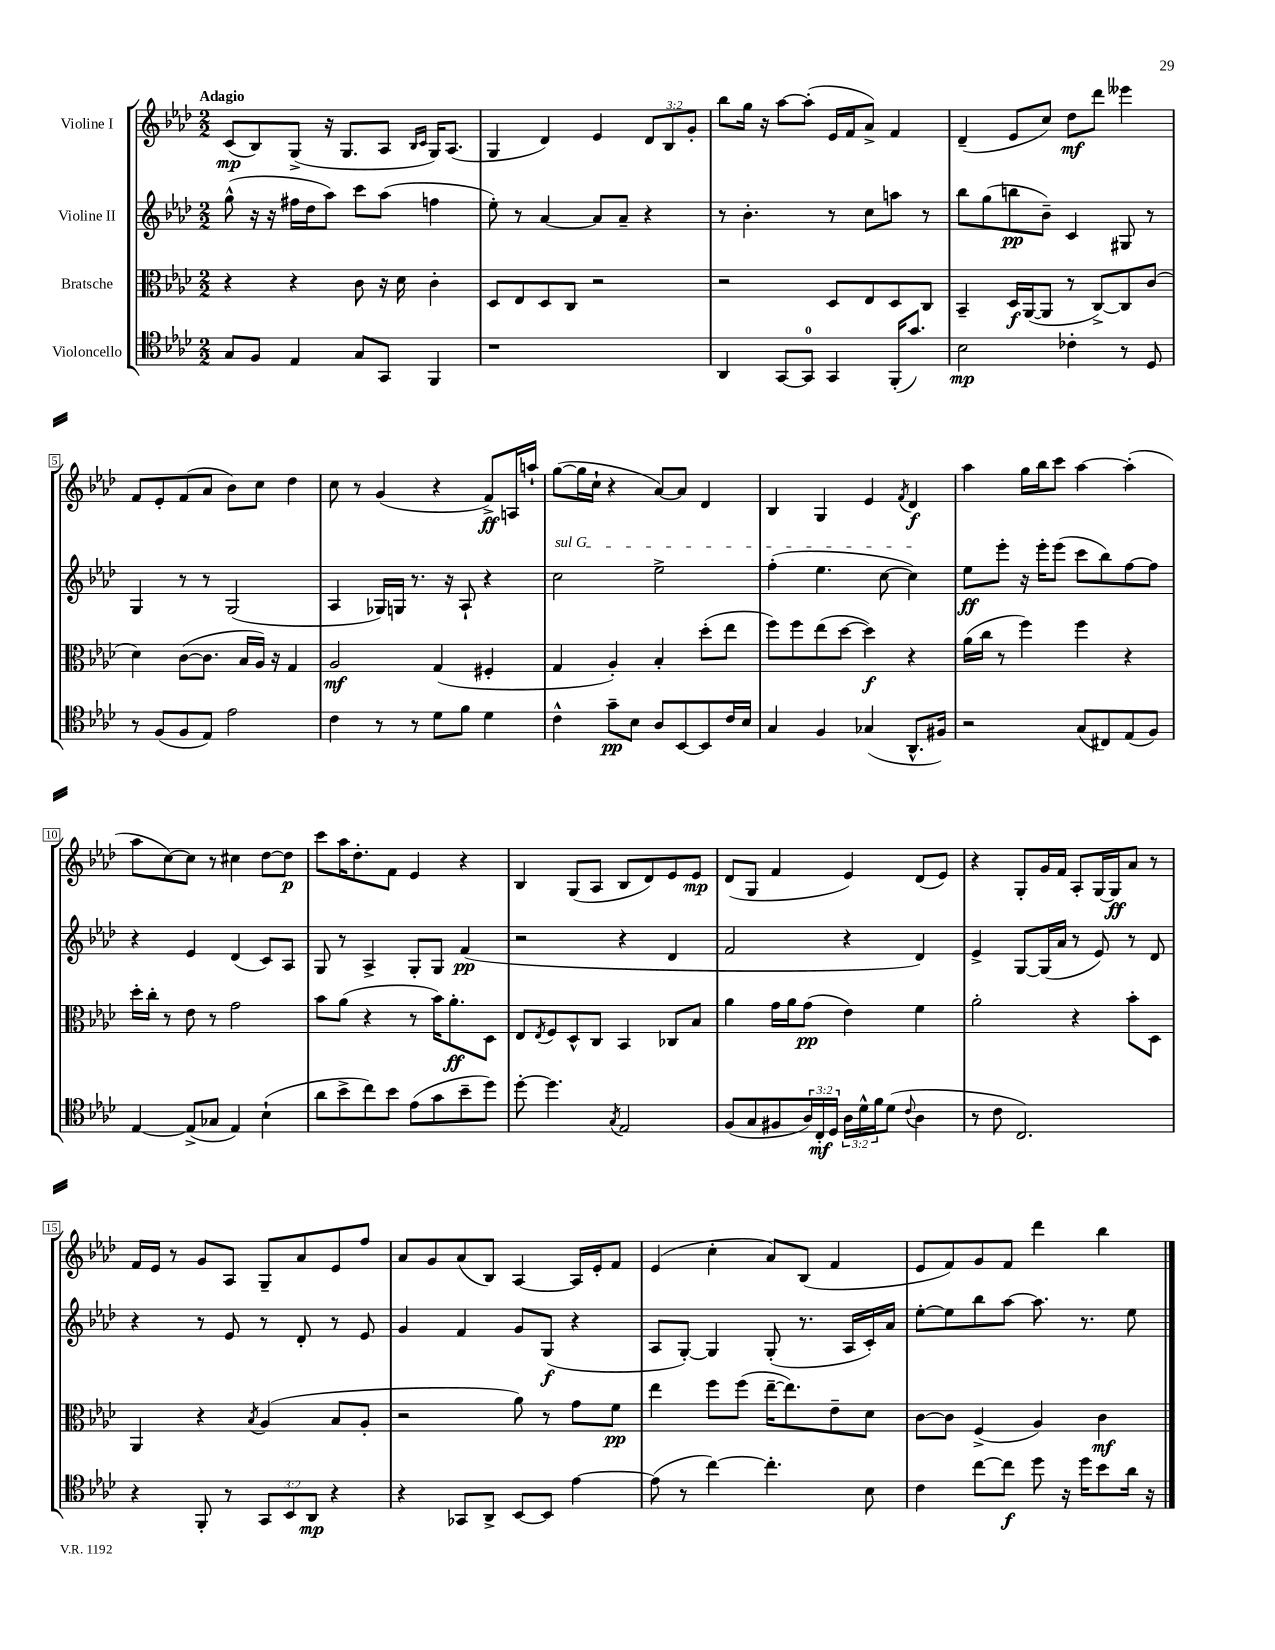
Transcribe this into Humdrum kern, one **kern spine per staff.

**kern	**dynam	**kern	**dynam	**kern	**dynam	**kern	**dynam
*part4	*part4	*part3	*part3	*part2	*part2	*part1	*part1
*staff4	*staff4	*staff3	*staff3	*staff2	*staff2	*staff1	*staff1
*I"Violoncello	*	*I"Bratsche	*	*I"Violine II	*	*I"Violine I	*
*clefC4	*	*clefC3	*	*clefG2	*	*clefG2	*
*k[b-e-a-d-]	*	*k[b-e-a-d-]	*	*k[b-e-a-d-]	*	*k[b-e-a-d-]	*
*M2/2	*	*M2/2	*	*M2/2	*	*M2/2	*
=1	=1	=1	=1	=1	=1	=1	=1
!	!	!	!	!	!	!LO:TX:a:B:t=Adagio	!
8G/L	.	4r	.	(8gg^^\	.	(8c/L	mp
8F/J	.	.	.	16r	.	8B-/)	.
.	.	.	.	16r	.	.	.
4E-/	.	4r	.	16ff#X\LL	.	(8G^/J	.
.	.	.	.	16dd-\J	.	.	.
.	.	.	.	8aa-\J)	.	16r	.
.	.	.	.	.	.	8.G/L	.
8G/L	.	8c\	.	8ccc\L	.	.	.
8GG/J	.	16r	.	(8aa-\J	.	8A-/J	.
.	.	16d-\	.	.	.	.	.
.	.	.	.	.	.	16qqB-/LL	.
.	.	.	.	.	.	16qqc/JJ	.
4FF/	.	4c'\	.	4ffn\	.	16G/KL)	.
.	.	.	.	.	.	(8.A-/J	.
=2	=2	=2	=2	=2	=2	=2	=2
1r	.	8D-/L	.	8ee-'\)	.	4G/	.
.	.	8E-/	.	8r	.	.	.
.	.	8D-/	.	[4a-/	.	4d-/)	.
.	.	8C/J	.	.	.	.	.
.	.	2r	.	8a-/L]	.	4e-/	.
.	.	.	.	8a-~/J	.	.	.
.	.	.	.	4r	.	12d-/L	.
.	.	.	.	.	.	12B-/	.
.	.	.	.	.	.	12g'/J	.
=3	=3	=3	=3	=3	=3	=3	=3
4AA-/	.	2r	.	8r	.	8bb-\L	.
.	.	.	.	4.b-'\	.	16gg\Jk	.
.	.	.	.	.	.	16r	.
[8GG/L	.	.	.	.	.	[8aa-\L	.
8GG/J]	.	.	.	.	.	(8aa-'\J]	.
4GG/	.	8D-/L	.	8r	.	16e-/LL	.
.	.	.	.	.	.	16f/J	.
.	.	8E-/	.	8cc\L	.	8a-^/J)	.
(16FF'/KL	.	8D-/	.	8aan\J	.	4f/	.
8.g/J)	.	.	.	.	.	.	.
.	.	8C/J	.	8r	.	.	.
=4	=4	=4	=4	=4	=4	=4	=4
2B-\	mp	4BB-~/	.	8bb-\L	.	(4d-~/	.
.	.	.	.	(8gg\	.	.	.
.	.	16D-/LL	f	8bbn\	pp	8e-/L	.
.	.	([16AA-/J	.	.	.	.	.
.	.	8AA-/J]	.	8b-~\J)	.	8cc/J)	.
4c-X'\	.	8r	.	4c/	.	8dd-\L	mf
.	.	[8C^/L)	.	.	.	8ddd-\J	.
8r	.	8C/]	.	8G#X/	.	4eee--X\	.
8D-/	.	(8c/J	.	8r	.	.	.
!!LO:LB:g=z
=5	=5	=5	=5	=5	=5	=5	=5
8r	.	4d-\)	.	4G/	.	8f/L	.
(8F/L	.	.	.	.	.	8e-'/	.
8F/	.	([8c\L	.	8r	.	(8f/	.
8E-/J)	.	8.c\J]	.	8r	.	8a-/J	.
2e-\	.	.	.	(2G/	.	8b-\L)	.
.	.	16B-/LL	.	.	.	.	.
.	.	16A-/JJ)	.	.	.	8cc\J	.
.	.	16r	.	.	.	.	.
.	.	4G/	.	.	.	4dd-\	.
=6	=6	=6	=6	=6	=6	=6	=6
4c\	.	2A-/	mf	4A-/	.	8cc\	.
.	.	.	.	.	.	8r	.
8r	.	.	.	16G-X/LL)	.	(4g/	.
.	.	.	.	16Gn/JJ	.	.	.
8r	.	.	.	8.r	.	.	.
8d-\L	.	(4G/	.	.	.	4r	.
.	.	.	.	16r	.	.	.
8f\J	.	.	.	8A-`/	.	.	.
4d-\	.	4F#X'/	.	4r	.	8f^/L)	ff
.	.	.	.	.	.	16An/L	.
.	.	.	.	.	.	16aan`/JJ	.
=7	=7	=7	=7	=7	=7	=7	=7
!	!	!	!	!LO:TX:a:i:t=sul G	!	!	!
4c^^\	.	4G/	.	2cc\	.	([8gg\L	.
.	.	.	.	.	.	16gg\L]	.
.	.	.	.	.	.	16cc`\JJ	.
8g~\L	pp	4A-'/)	.	.	.	4r	.
8B-\J	.	.	.	.	.	.	.
8A-/L	.	4B-'/	.	2ee-^\	.	[8a-/L)	.
[8BB-/	.	.	.	.	.	8a-/J]	.
8BB-/]	.	(8dd-'\L	.	.	.	4d-/	.
16c/L	.	8ee-\J	.	.	.	.	.
16B-/JJ	.	.	.	.	.	.	.
=8	=8	=8	=8	=8	=8	=8	=8
4G/	.	8ff\L)	.	(4ff'\	.	4B-/	.
.	.	8ff\	.	.	.	.	.
4F/	.	(8ee-\	.	4.ee-\	.	4G/	.
.	.	[8dd-\J	.	.	.	.	.
(4G-X/	.	4dd-\])	f	.	.	4e-/	.
.	.	.	.	[8cc\	.	.	.
.	.	.	.	.	.	8qf/	.
8.AA-^^/L	.	4r	.	4cc\])	.	4d-/	f
16F#X/Jk)	.	.	.	.	.	.	.
=9	=9	=9	=9	=9	=9	=9	=9
2r	.	(16a-\LL	.	8ee-\L	ff	4aa-\	.
.	.	16cc\JJ	.	.	.	.	.
.	.	8r	.	8eee-'\J	.	.	.
.	.	4ff\)	.	16r	.	16gg\LL	.
.	.	.	.	16eee-'\KL	.	16bb-\J	.
.	.	.	.	(8eee-\J	.	8ccc\J	.
(8G/L	.	4ff\	.	8ccc\L	.	[4aa-\	.
8C#X/)	.	.	.	8bb-\)	.	.	.
(8E-/	.	4r	.	[8ff\	.	(4aa-'\]	.
8F/J)	.	.	.	8ff\J]	.	.	.
!!LO:LB:g=z
=10	=10	=10	=10	=10	=10	=10	=10
[4E-/	.	16dd-'\LL	.	4r	.	8aa-\L	.
.	.	16cc'\JJ	.	.	.	.	.
.	.	8r	.	.	.	[8cc\)	.
(8E-^/L]	.	8e-\	.	4e-/	.	8cc\J]	.
8G-X/J	.	8r	.	.	.	8r	.
4E-/)	.	2g\	.	(4d-/	.	4cc#X\	.
(4B-`\	.	.	.	8c/L)	.	[8dd-\L	.
.	.	.	.	8A-/J	.	8dd-\J]	p
=11	=11	=11	=11	=11	=11	=11	=11
8a-\L	.	8b-\L	.	8G/	.	8ccc\L	.
8b-^\	.	(8a-\J	.	8r	.	16aa-\K	.
.	.	.	.	.	.	8.dd-'\	.
8cc\)	.	4r	.	4A-^/	.	.	.
8b-\J	.	.	.	.	.	8f\J	.
(8e-\L	.	8r	.	8G'/L	.	4e-/	.
8g\	.	16b-\KL)	.	8G/J	.	.	.
.	.	8.a-'\	ff	.	.	.	.
8b-~\	.	.	.	(4f/	pp	4r	.
8dd-\J)	.	8D-\J	.	.	.	.	.
=12	=12	=12	=12	=12	=12	=12	=12
[8dd-'\	.	8E-/L	.	2r	.	4B-/	.
.	.	8qE-/	.	.	.	.	.
4.dd-\]	.	8F/	.	.	.	.	.
.	.	8D-^^/	.	.	.	(8G/L	.
.	.	8C/J	.	.	.	8A-/J	.
8qG/	.	.	.	.	.	.	.
2E-/	.	4BB-/	.	4r	.	8B-/L	.
.	.	.	.	.	.	8d-/)	.
.	.	8C-X/L	.	4d-/	.	8e-/	.
.	.	8B-/J	.	.	.	8e-/J	mp
=13	=13	=13	=13	=13	=13	=13	=13
(8F/L	.	4a-\	.	2f/	.	(8d-/L	.
8G/	.	.	.	.	.	8G/J	.
8F#X/	.	16g\LL	.	.	.	4f/	.
.	.	16a-\J	.	.	.	.	.
24A-/L)	.	(8g\J	pp	.	.	.	.
24C'/	mf	.	.	.	.	.	.
24D-/JJ	.	.	.	.	.	.	.
24A-\LL	.	4e-\)	.	4r	.	4e-/)	.
24d-^^\	.	.	.	.	.	.	.
24f\J	.	.	.	.	.	.	.
(8d-\J	.	.	.	.	.	.	.
8qqc/	.	.	.	.	.	.	.
4A-\	.	4f\	.	4d-/)	.	(8d-/L	.
.	.	.	.	.	.	8e-/J)	.
=14	=14	=14	=14	=14	=14	=14	=14
8r	.	2a-'\	.	4e-^/	.	4r	.
8c\	.	.	.	.	.	.	.
2.C/)	.	.	.	[8G/L	.	8G'/L	.
.	.	.	.	(16G/L]	.	16g/L	.
.	.	.	.	16a-/JJ	.	16f/JJ	.
.	.	4r	.	8r	.	8A-'/L	.
.	.	.	.	8e-/)	.	[16G/L	.
.	.	.	.	.	.	16G/J]	ff
.	.	8b-'\L	.	8r	.	8a-/J	.
.	.	8D-\J	.	8d-/	.	8r	.
!!LO:LB:g=z
=15	=15	=15	=15	=15	=15	=15	=15
4r	.	4AA-/	.	4r	.	16f/LL	.
.	.	.	.	.	.	16e-/JJ	.
.	.	.	.	.	.	8r	.
8FF'/	.	4r	.	8r	.	8g/L	.
8r	.	.	.	8e-/	.	8A-/J	.
.	.	8qB-/	.	.	.	.	.
12GG/L	.	(4A-/	.	8r	.	8G~/L	.
12BB-/	.	.	.	.	.	.	.
.	.	.	.	8d-'/	.	8a-/	.
12AA-/J	mp	.	.	.	.	.	.
4r	.	8B-/L	.	8r	.	8e-/	.
.	.	8A-'/J	.	8e-/	.	8ff/J	.
=16	=16	=16	=16	=16	=16	=16	=16
4r	.	2r	.	4g/	.	8a-/L	.
.	.	.	.	.	.	8g/	.
8GG-X/L	.	.	.	4f/	.	(8a-/	.
8AA-^/J	.	.	.	.	.	8B-/J)	.
[8BB-/L	.	8a-\)	.	8g/L	.	[4A-/	.
8BB-/J]	.	8r	.	(8G/J	f	.	.
[4e-\	.	8g\L	.	4r	.	16A-/LL]	.
.	.	.	.	.	.	16e-'/J	.
.	.	8f\J	pp	.	.	8f/J	.
=17	=17	=17	=17	=17	=17	=17	=17
(8e-\]	.	4ee-\	.	8A-/L	.	(4e-/	.
8r	.	.	.	[8G'/J)	.	.	.
[4cc\)	.	8ff\L	.	4G/]	.	4cc'\	.
.	.	(8ff\J	.	.	.	.	.
4.cc'\]	.	[16ee-~\KL	.	(8G'/	.	8a-/L)	.
.	.	8.ee-\])	.	.	.	.	.
.	.	.	.	8.r	.	(8B-/J	.
.	.	8e-~\	.	.	.	4f/	.
.	.	.	.	16A-/LL	.	.	.
8B-\	.	8d-\J	.	16c'/)	.	.	.
.	.	.	.	16a-/JJ	.	.	.
=18	=18	=18	=18	=18	=18	=18	=18
4c\	.	[8c\L	.	[8ee-'\L	.	8e-/L	.
.	.	8c\J]	.	8ee-\]	.	8f/)	.
[8cc\L	.	(4F^/	.	8bb-\	.	8g/	.
8cc\J]	f	.	.	[8aa-\J	.	8f/J	.
8dd-\	.	4A-/)	.	8.aa-\]	.	4ddd-\	.
16r	.	.	.	.	.	.	.
16dd-\KL	.	.	.	8.r	.	.	.
8b-\	.	4c\	mf	.	.	4bb-\	.
16a-\Jk	.	.	.	8ee-\	.	.	.
16r	.	.	.	.	.	.	.
==	==	==	==	==	==	==	==
*-	*-	*-	*-	*-	*-	*-	*-
